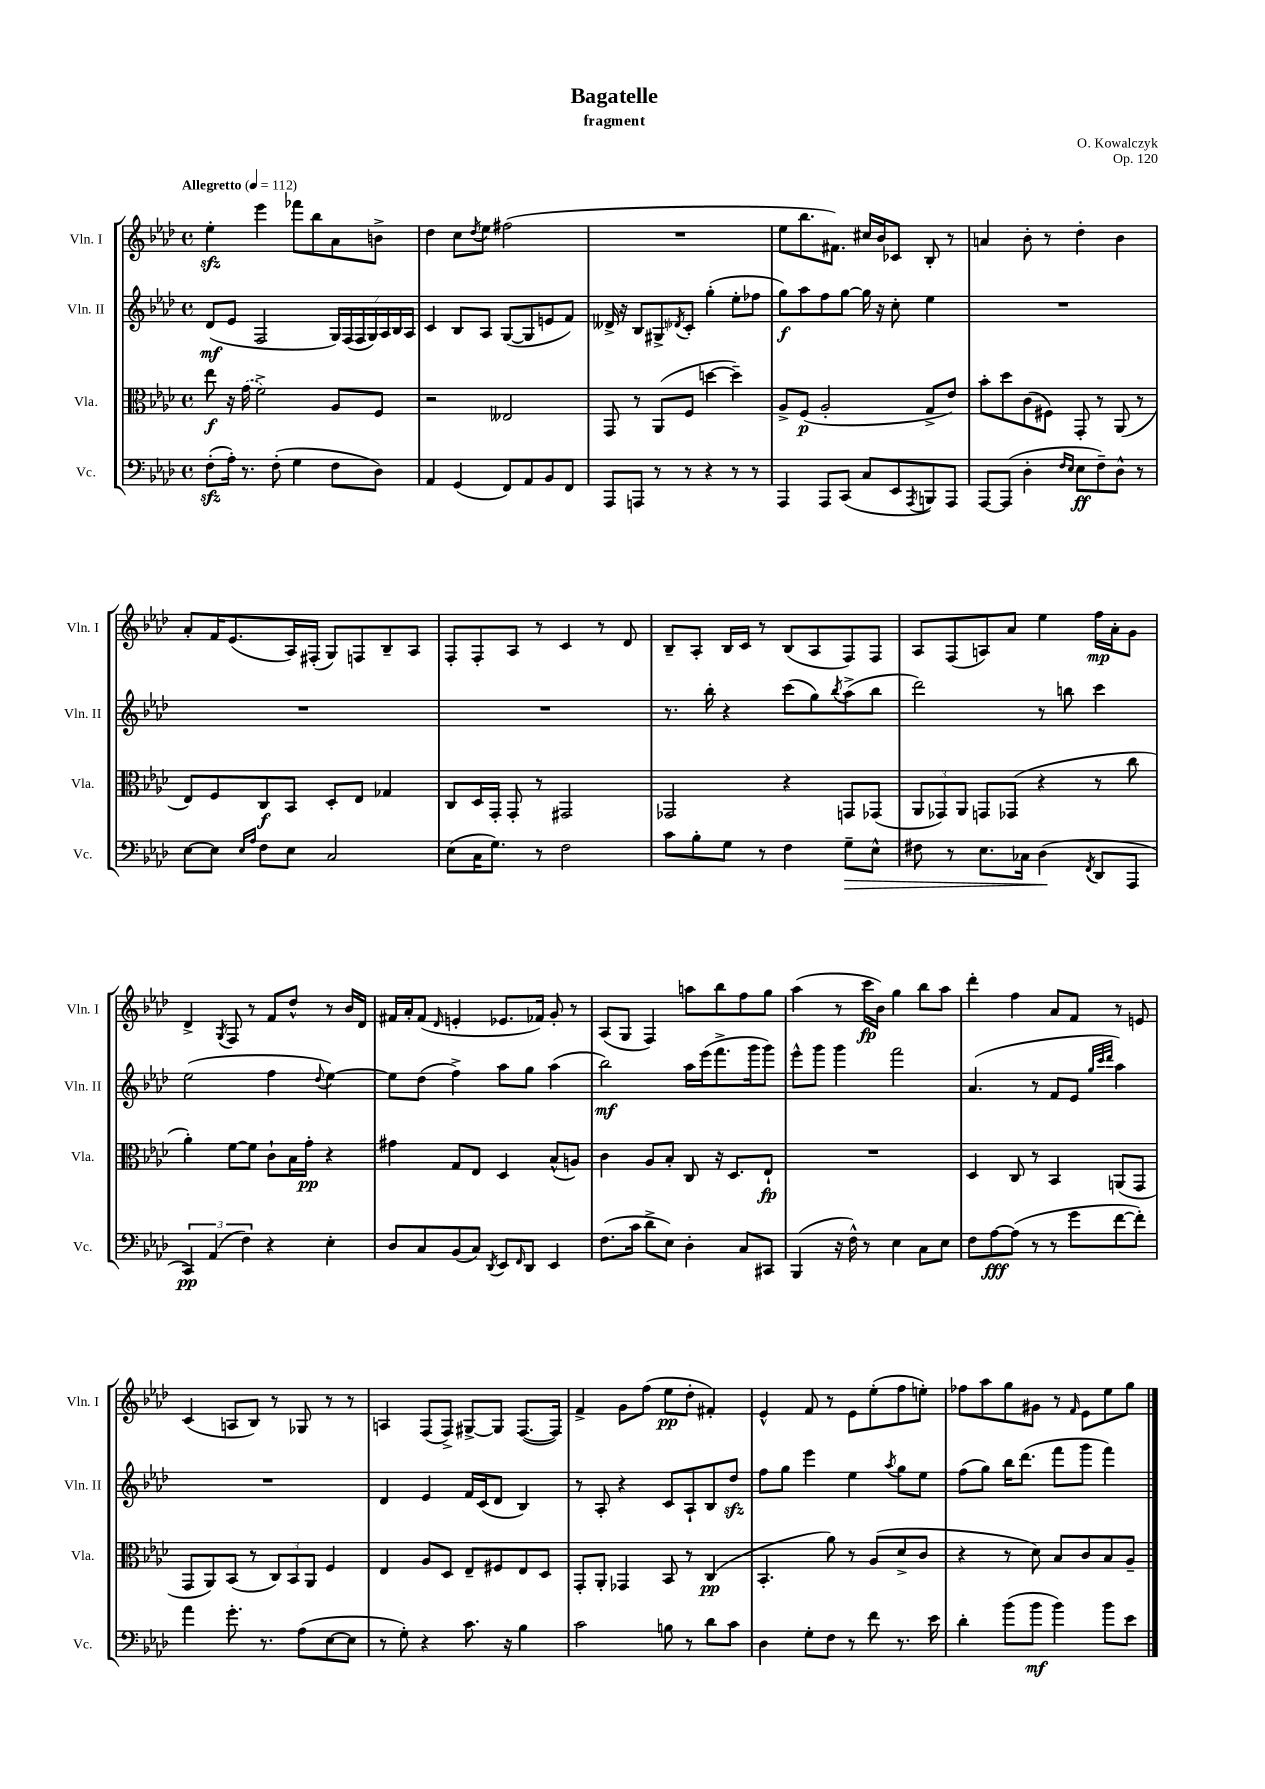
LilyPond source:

\header { title = "Bagatelle" composer = "O. Kowalczyk" subtitle = "fragment" opus = "Op. 120" }
<<
\new StaffGroup <<
\new Staff = "s0" \with { instrumentName = "Vln. I" shortInstrumentName = "Vln. I" } {
    \clef treble \key aes \major \defaultTimeSignature \time 4/4 \tempo "Allegretto" 4 = 112
    ees''4-.\sfz ees'''4 fes'''8 bes''8 aes'8 b'8-> |
    des''4 c''8 \acciaccatura { des''8 } ees''8 fis''2( |
    R1 |
    ees''8 bes''8. fis'8.) cis''16 bes'16 ces'8 bes8-. r8 |
    a'4 bes'8-. r8 des''4-. bes'4 |
    aes'8-. f'16 ees'8.( aes16) fis16-.( g8) f8 bes8-- aes8 |
    f8-. f8-. aes8 r8 c'4 r8 des'8 |
    bes8-- aes8-. bes16 c'16 r8 bes8( aes8 f8) f8 |
    aes8 f8( a8) aes'8 ees''4 f''16\mp aes'16-. g'8 |
    des'4-> \acciaccatura { g8 } f8 r8 f'8 des''8-^ r8 bes'16 des'16 |
    fis'16 aes'16-. fis'8( \grace { des'16 } e'4-. ees'8. fes'16) g'8-. r8 |
    aes8( g8 f4) a''8 bes''8 f''8 g''8 |
    aes''4( r8 c'''16\fp bes'16) g''4 bes''8 aes''8 |
    des'''4-. f''4 aes'8 f'8 r8 e'8 |
    c'4( a8 bes8) r8 ges8 r8 r8 |
    a4 f8( f8->) gis8~-> gis8 f8.~( f16) |
    f'4-> g'8 f''8( ees''8\pp des''8-. fis'4-.) |
    ees'4-^ f'8 r8 ees'8 ees''8-.( f''8 e''8-.) |
    fes''8 aes''8 g''8 gis'8 r8 \grace { f'16 } ees'8 ees''8 g''8 \bar "|." |
}
\new Staff = "s1" \with { instrumentName = "Vln. II" shortInstrumentName = "Vln. II" } {
    \clef treble \key aes \major \defaultTimeSignature \time 4/4
    des'8\mf( ees'8 f2 \tuplet 7/4 { g16) f16( f16 g16) aes16 bes16 aes16 } |
    c'4 bes8 aes8 g8~( g8 e'8 f'8) |
    deses'16-> r16 bes8 gis8-> \acciaccatura { des'8 } c'8-. g''4-.( ees''8-. fes''8 |
    g''8\f) aes''8 f''8 g''8~ g''16 r16 c''8-. ees''4 |
    R1 |
    R1 |
    R1 |
    r8. bes''16-. r4 c'''8( g''8) \acciaccatura { bes''8 } aes''8->( bes''8 |
    des'''2) r8 b''8 c'''4 |
    ees''2( f''4 \appoggiatura { des''8 } ees''4~) |
    ees''8 des''8( f''4->) aes''8 g''8 aes''4( |
    bes''2\mf) aes''16 ees'''16( f'''8.-> g'''16 g'''8) |
    ees'''8-^ g'''8 g'''4 f'''2 |
    aes'4.( r8 f'8 ees'8 \grace { g''32 c'''32 des'''32 } aes''4) |
    R1 |
    des'4 ees'4 f'16 c'16( des'8 bes4) |
    r8 aes8-. r4 c'8 aes8-! bes8 des''8\sfz |
    f''8 g''8 ees'''4 ees''4 \acciaccatura { aes''8 } g''8 ees''8 |
    f''8( g''8) bes''16 des'''8.( f'''8 g'''8 f'''4) \bar "|." |
}
\new Staff = "s2" \with { instrumentName = "Vla." shortInstrumentName = "Vla." } {
    \clef alto \key aes \major \defaultTimeSignature \time 4/4
    ees''8\f r16 \once \slurDashed g'16( f'2->) aes8 f8 |
    r2 eeses2 |
    g,8 r8 aes,8( f8 d''4~ d''4--) |
    aes8-> f8\p( aes2-. g8-> ees'8) |
    bes'8-. des''8 c'8( fis8) g,8-. r8 aes,8( r8 |
    ees8) f8 c8\f bes,8 des8-. ees8 ges4 |
    c8 des16 g,16-. g,8-. r8 gis,2 |
    ges,2 r4 g,8 ges,8( |
    \tuplet 3/2 { aes,8 ges,8) aes,8 } g,8 ges,8( r4 r8 c''8 |
    aes'4-.) f'8~ f'8 c'8-! bes16 g'16-.\pp r4 |
    gis'4 g8 ees8 des4 bes8-^( a8) |
    c'4 aes8 bes8-. c8 r16 des8. ees8-!\fp |
    R1 |
    des4 c8 r8 bes,4 a,8( g,8 |
    g,8 aes,8) bes,8( r8 \tuplet 3/2 { c8) bes,8 aes,8 } f4 |
    ees4 aes8 des8 ees8-- fis8 ees8 des8 |
    g,8-. aes,8-. ges,4 bes,8 r8 c4\pp( |
    bes,4.-. aes'8) r8 aes8( des'8-> c'8 |
    r4 r8 des'8) bes8 c'8 bes8 aes8-- \bar "|." |
}
\new Staff = "s3" \with { instrumentName = "Vc." shortInstrumentName = "Vc." } {
    \clef bass \key aes \major \defaultTimeSignature \time 4/4
    f8-.\sfz( aes16-.) r8. f8-.( g4 f8 des8) |
    aes,4 g,4( f,8) aes,8 bes,8 f,8 |
    aes,,8 a,,8 r8 r8 r4 r8 r8 |
    aes,,4 aes,,8 c,8( c8 ees,8 \acciaccatura { aes,,8 } b,,8) aes,,8 |
    aes,,8~ aes,,8( des4-. \grace { f16 ees16 } ees8\ff f8--) des8-^ r8 |
    ees8~ ees8 \grace { ees16 aes16 } f8 ees8 c2 |
    ees8( c16 g8.) r8 f2 |
    c'8 bes8-. g8 r8 f4 g8--\> ees8-^ |
    fis8 r8 ees8. ces16 des4\!( \acciaccatura { f,8 } des,8 aes,,8 |
    \tuplet 3/2 { c,4\pp) aes,4( f4) } r4 ees4-. |
    des8 c8 bes,8( c8) \acciaccatura { des,8 } ees,8 \grace { f,16 } des,8 ees,4 |
    f8.( c'16 des'8-> ees8) des4-. c8 cis,8 |
    bes,,4( r16 f16-^) r8 ees4 c8 ees8 |
    f8 aes8~\fff aes8( r8 r8 g'8 f'8~ f'8-.) |
    aes'4 g'8.-. r8. aes8( ees8~ ees8 |
    r8 g8-.) r4 c'8. r16 bes4 |
    c'2 b8 r8 des'8 c'8 |
    des4 g8-. f8 r8 f'8 r8. ees'16 |
    des'4-. bes'8( bes'8\mf bes'4) bes'8 ees'8 \bar "|." |
}
>>
>>
\layout { \context { \Score \remove "Bar_number_engraver" } }
